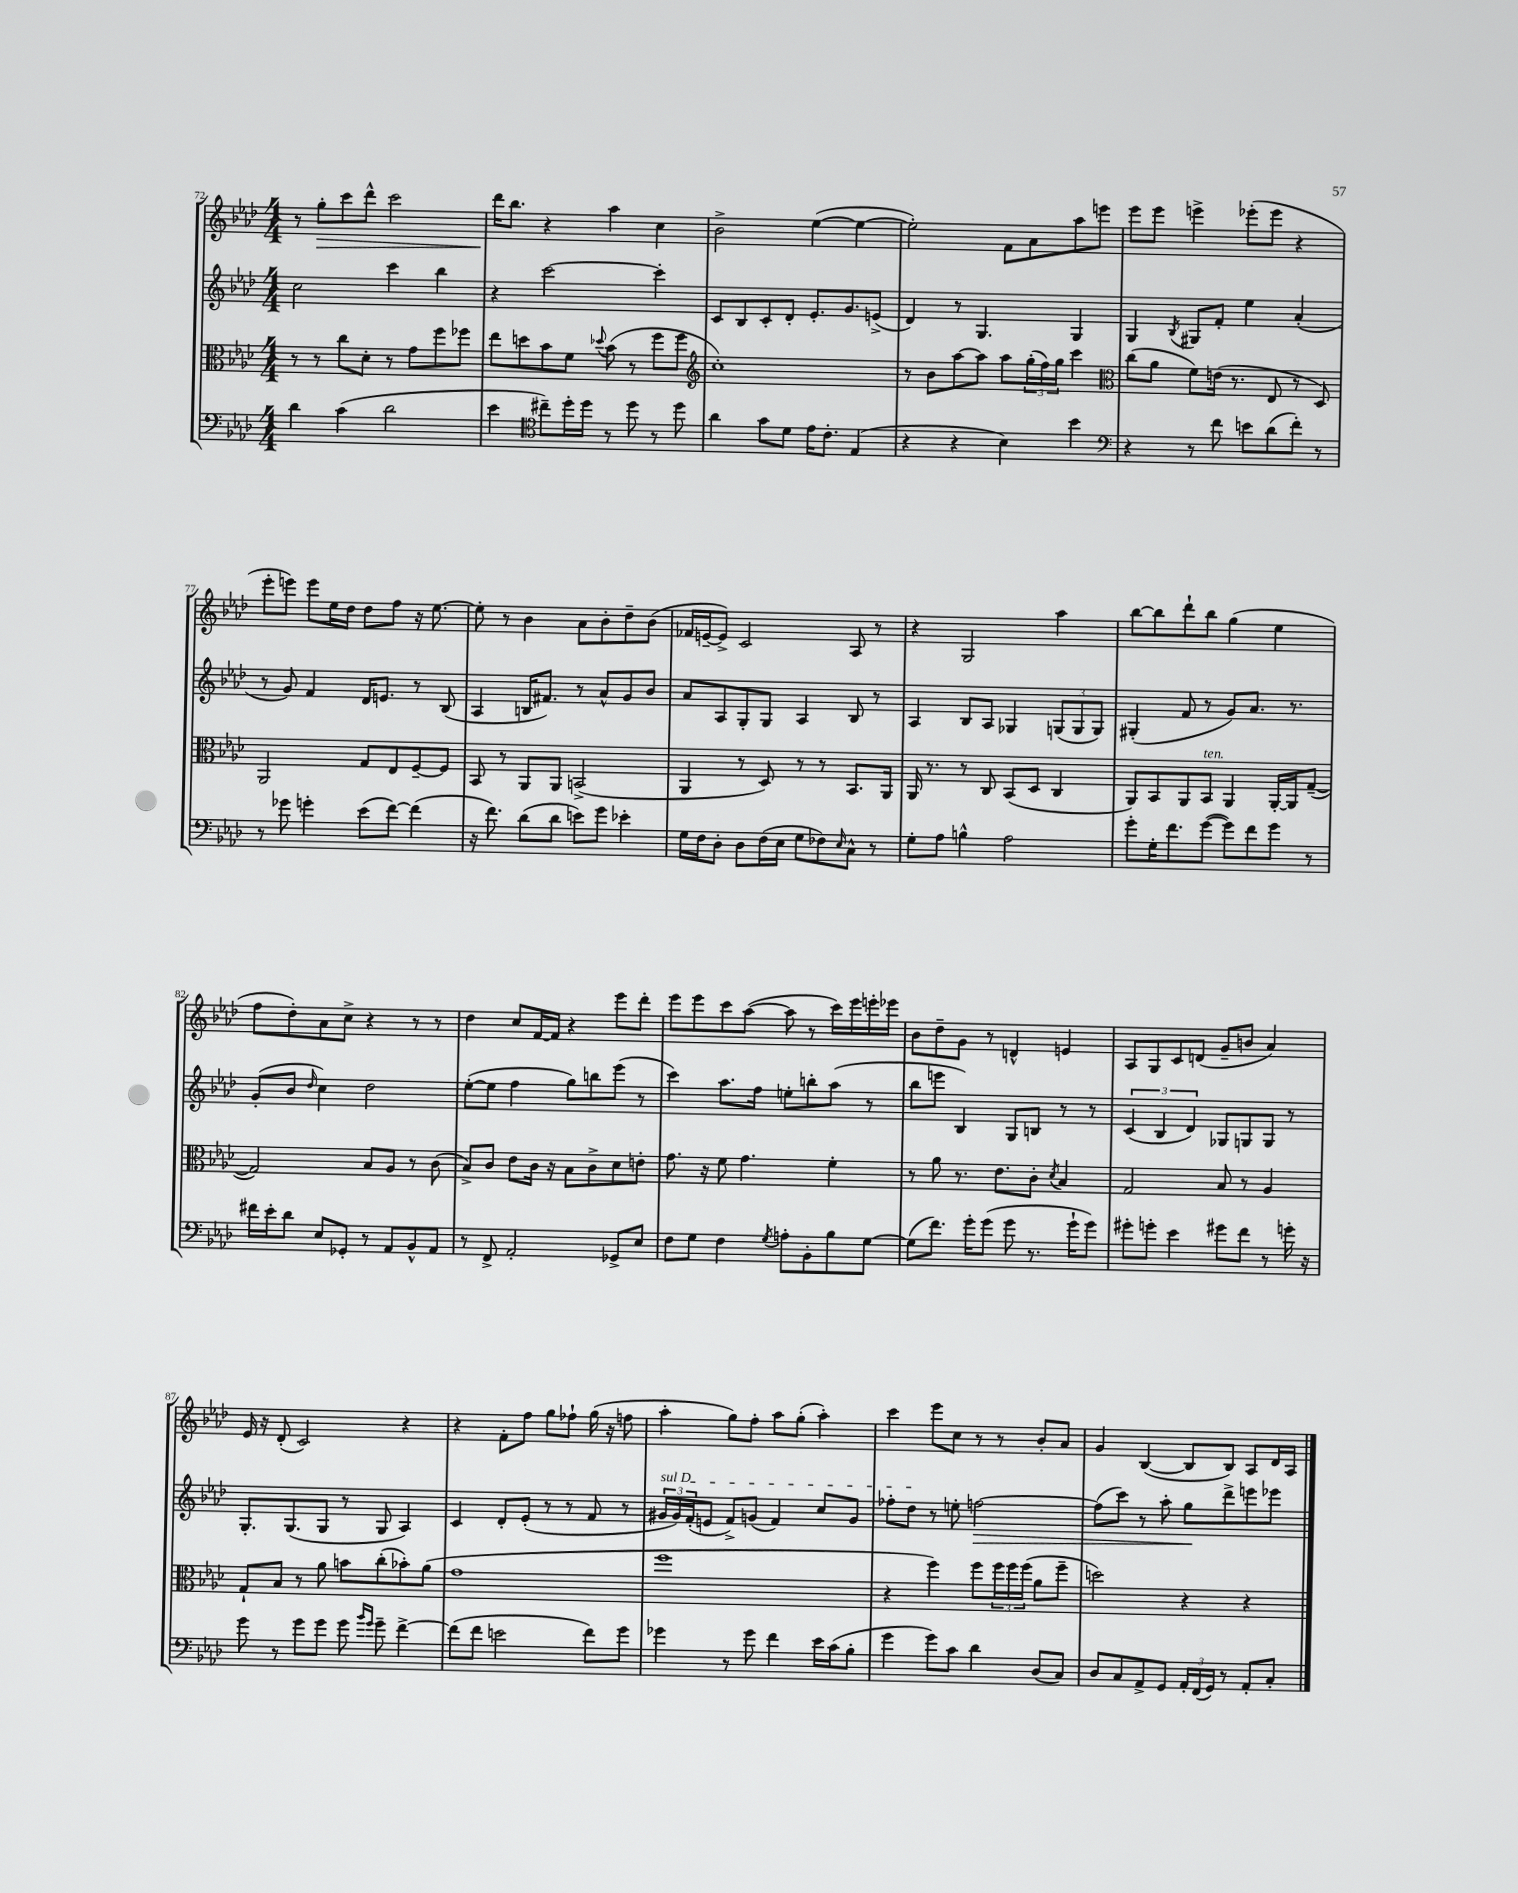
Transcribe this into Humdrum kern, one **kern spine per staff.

**kern	**kern	**kern	**dynam	**kern	**dynam
*part4	*part3	*part2	*part2	*part1	*part1
*staff4	*staff3	*staff2	*staff2	*staff1	*staff1
*clefF4	*clefC3	*clefG2	*	*clefG2	*
*k[b-e-a-d-]	*k[b-e-a-d-]	*k[b-e-a-d-]	*	*k[b-e-a-d-]	*
*M4/4	*M4/4	*M4/4	*	*M4/4	*
=72	=72	=72	=72	=72	=72
4d-\	8r	2cc\	.	8r	.
!	!	!	!	!	!LO:HP:b
.	8r	.	.	8gg'\L	>
(4c\	8cc\L	.	.	8ccc\	.
.	8d-'\J	.	.	8ddd-^^\J	.
2d-\	8r	4ccc\	.	2ccc\	.
.	8g\L	.	.	.	.
.	8ff\	4bb-\	.	.	.
.	8ff-X\J	.	.	.	.
=73	=73	=73	=73	=73	=73
4e-\	8ee-\L	4r	.	16ddd-\KL	.
.	.	.	.	8.bb-\J	]
.	8ddn\	.	.	.	.
*clefC4	*	*	*	*	*
8cc#X~\L)	8b-\	[2ccc\	.	4r	.
16dd-'\L	8f\J	.	.	.	.
16dd-\JJ	.	.	.	.	.
.	8qqdd-X/	.	.	.	.
8r	(8b-\	.	.	4aa-\	.
8dd-\	8r	.	.	.	.
8r	8ff\L	4ccc'\]	.	4cc\	.
8dd-\	8ff\J	.	.	.	.
=74	=74	=74	=74	=74	=74
*	*clefG2	*	*	*	*
4a-\	1cc')	8c/L	.	2b-^\	.
.	.	8B-/	.	.	.
8g\L	.	8c'/	.	.	.
8d-\J	.	8d-'/J	.	.	.
16e-\KL	.	8.e-'/L	.	([4ee-\	.
8.c'\J	.	.	.	.	.
.	.	8.g/	.	.	.
(4E-/	.	.	.	4ee-\_	.
.	.	(8en^/J	.	.	.
=75	=75	=75	=75	=75	=75
4r	8r	4d-/)	.	2ee-'\])	.
.	8b-\L	.	.	.	.
4r	[8aa-\	8r	.	.	.
.	8aa-\J]	4.G/	.	.	.
4B-\)	8aa-\L	.	.	8f\L	.
.	(24gg'\L	.	.	8a-\	.
.	24ff\)	.	.	.	.
.	24gg\JJ	.	.	.	.
4b-\	4ccc\	4G/	.	8aa-\	.
.	.	.	.	8eeen\J	.
=76	=76	=76	=76	=76	=76
*clefF4	*clefC3	*	*	*	*
4r	(8cc\L	4G/	.	8eee-\L	.
.	8a-\J	.	.	8eee-\J	.
.	.	8qB-/	.	.	.
8r	8f\L)	8G#X/L	.	4eeen^\	.
8f\	(16en\Jk	8f'/J	.	.	.
.	8.r	.	.	.	.
8en\L	.	4ee-\	.	(8eee-X'\L	.
(8d-\	8E-/	.	.	8eee-\J	.
8f'\J)	8r	(4a-'/	.	4r	.
8r	8D-/)	.	.	.	.
!!LO:LB:g=z
=77	=77	=77	=77	=77	=77
8r	2AA-/	8r	.	8eee-'\L	.
8g-X\	.	8g/)	.	8eeen\J)	.
4gn'\	.	4f/	.	8eee\L	.
.	.	.	.	16ee-\L	.
.	.	.	.	16dd-\JJ	.
(8e-\L	8G/L	16d-/KL	.	8dd-\L	.
.	.	8.en/J	.	.	.
[8f\J)	8E-/	.	.	8ff\J	.
(4f\]	[8F~/	8r	.	16r	.
.	.	.	.	[8.ee-\	.
.	8F/J]	(8B-/	.	.	.
=78	=78	=78	=78	=78	=78
16r	8BB-/	4A-/	.	8ee-'\]	.
8.f\)	.	.	.	.	.
.	8r	.	.	8r	.
(8d-\L	8AA-/L	16Bn/KL	.	4b-\	.
.	.	8.f#X/J)	.	.	.
8d-\J	8AA-/J	.	.	.	.
8en\L)	(2BBn^/	8r	.	8a-\L	.
8g\J	.	8a-^^/L	.	8b-'\	.
4e-X'\	.	8g/	.	8dd-~\	.
.	.	8b-/J	.	(8b-\J	.
=79	=79	=79	=79	=79	=79
16G\LL	4AA-/	8a-/L	.	16f-X/LL	.
16F\J	.	.	.	[16en~/J	.
8D-'\J	.	8A-/	.	8e^/J])	.
8D-\L	8r	8G'/	.	2c/	.
(16F\L	8D-/)	8G/J	.	.	.
16E-\JJ	.	.	.	.	.
8G\L	8r	4A-/	.	.	.
8F-X\)	8r	.	.	.	.
16qqE-/	.	.	.	.	.
8C^^\J	8.BB-/L	8B-/	.	8A-/	.
8r	.	8r	.	8r	.
.	16AA-/Jk	.	.	.	.
=80	=80	=80	=80	=80	=80
8G'\L	16AA-/	4A-/	.	4r	.
.	8.r	.	.	.	.
8A-\J	.	.	.	.	.
4Bn^^\	8r	8B-/L	.	2G/	.
.	8C/	8A-/J	.	.	.
2A-\	(8BB-/L	4G-X/	.	.	.
.	8D-/J	.	.	.	.
.	4C/	(12Gn/L	.	4aa-\	.
.	.	12G/	.	.	.
.	.	12G/J)	.	.	.
=81	=81	=81	=81	=81	=81
8g'\L	8AA-/L)	(4G#X'/	.	[8bb-\L	.
16G'\K	8BB-/	.	.	8bb-\]	.
8.f\	.	.	.	.	.
.	8AA-/	8f/	.	8ddd-`\	.
!	!LO:TX:a:i:t=ten.	!	!	!	!
([8g\J	8BB-/J	8r	.	8bb-\J	.
8g\L])	4AA-/	8g/L)	.	(4gg\	.
8f\	.	8.a-/J	.	.	.
8g\J	[16AA-'/LL	.	.	4ee-\	.
.	16AA-/J]	8.r	.	.	.
8r	([8G~/J	.	.	.	.
!!LO:LB:g=z
=82	=82	=82	=82	=82	=82
16f#X\LL	2G/])	(8g'/L	.	8ff\L	.
16e-'\J	.	.	.	.	.
8d-\J	.	8b-/J	.	8dd-'\)	.
.	.	16qqdd-/	.	.	.
8E-/L	.	4cc\)	.	8a-\	.
8GG-X'/J	.	.	.	8cc^\J	.
8r	8B-/L	2dd-\	.	4r	.
8AA-/L	8A-/J	.	.	.	.
8BB-^^/	8r	.	.	8r	.
8AA-/J	(8c\	.	.	8r	.
=83	=83	=83	=83	=83	=83
8r	8B-^/L)	([8ee-'\L	.	4dd-\	.
8FF^/	8c/J	8ee-\J]	.	.	.
2AA-'/	8e-\L	4ff\	.	8cc/L	.
.	16c\Jk	.	.	[16f/L	.
.	16r	.	.	16f/JJ]	.
.	8B-\L	8gg\L)	.	4r	.
.	8c^\	8bbn\	.	.	.
8GG-X^/L	8d-\	(8eee-\J	.	8eee-\L	.
8E-/J	8en'\J	8r	.	8ddd-'\J	.
=84	=84	=84	=84	=84	=84
8F\L	8.g\	4ccc\)	.	8eee-\L	.
8G\J	.	.	.	8eee-\	.
.	16r	.	.	.	.
4F\	8f\	8.aa-\L	.	8ccc\	.
.	4.g\	.	.	([8aa-\J	.
.	.	16ff\Jk	.	.	.
8qG/	.	.	.	.	.
8An'\L	.	8een'\L	.	8aa-\]	.
8BB-'\	.	8bbn'\	.	8r	.
8B-\	4f'\	(8aa-\J	.	16ccc\LL)	.
.	.	.	.	16eee-\	.
[8G\J	.	8r	.	16eeen'\	.
.	.	.	.	16eee-X\JJ	.
=85	=85	=85	=85	=85	=85
(8G\L]	8r	8bb-\L	.	8b-\L	.
8.f\J)	8a-\	8eeen\J	.	8dd-~\	.
.	8.r	4B-/)	.	8g\J	.
16g'\KL	.	.	.	.	.
(8g\J	.	.	.	8r	.
.	8.e-\L	.	.	.	.
8g\	.	8G/L	.	4dn^^/	.
8.r	8c'\J	8Bn/J	.	.	.
.	8qd-/	.	.	.	.
.	4B-/	8r	.	4en/	.
16g`\KL	.	.	.	.	.
8g\J)	.	8r	.	.	.
=86	=86	=86	=86	=86	=86
8g#X'\L	2G/	(6c/	.	8A-/L	.
8gn'\J	.	.	.	8G/	.
.	.	6B-/	.	.	.
4e-\	.	.	.	8c/	.
.	.	6d-/)	.	.	.
.	.	.	.	(8dn/J	.
8g#X\L	8B-/	8G-X/L	.	8g~/L	.
8f\J	8r	8Gn/	.	8bn/J	.
8r	4A-/	8G/J	.	4a-/)	.
16gn'\	.	8r	.	.	.
16r	.	.	.	.	.
!!LO:LB:g=z
=87	=87	=87	=87	=87	=87
8g\	8G`/L	8.G'/L	.	16e-/	.
.	.	.	.	16r	.
8r	8B-/J	.	.	(8d-'/	.
.	.	(8.G/	.	.	.
8g\L	8r	.	.	2c/)	.
8g\J	8a-\	8G/J	.	.	.
8g\	8bn\L	8r	.	.	.
16qqb-/LL	.	.	.	.	.
16qqg/JJ	.	.	.	.	.
8g~\	(8cc'\	8G/	.	.	.
[4f^\	8b-X'\)	4A-/)	.	4r	.
.	(8a-\J	.	.	.	.
=88	=88	=88	=88	=88	=88
(8f\L]	1g	4c/	.	4r	.
8f\J	.	.	.	.	.
2en\	.	8d-'/L	.	8f'\L	.
.	.	(8e-'/J	.	8ff\J	.
.	.	8r	.	8gg\L	.
.	.	8r	.	8ff-X`\J	.
8f\L)	.	8f/	.	(16gg\	.
.	.	.	.	16r	.
8g\J	.	8r	.	8ffn\	.
=89	=89	=89	=89	=89	=89
!	!	!LO:TX:a:i:t=sul D	!	!	!
4g-X\	1ff	24g#X/LL	.	4aa-'\	.
.	.	24g#/)	.	.	.
.	.	(24f'/J	.	.	.
.	.	8en/J	.	.	.
8r	.	8f^/L)	.	8gg\L)	.
8g-\	.	(8gn/J	.	8ff'\J	.
4f\	.	4f/)	.	8aa-\L	.
.	.	.	.	(8gg'\J	.
16e-\LL	.	8cc/L	.	4aa-'\)	.
(16c\J	.	.	.	.	.
8B-'\J	.	8g/J	.	.	.
=90	=90	=90	=90	=90	=90
4g\	4r	8ff-X'\L	.	4ccc\	.
.	.	8dd-\J	.	.	.
8g\L)	4ff\)	8r	.	8eee-\L	.
8c\J	.	8een'\	.	8cc\J	.
!	!	!	!LO:HP:b	!	!
4d-\	8ff\L	[2ffn\	>	8r	.
.	24ff\L	.	.	8r	.
.	24ff\	.	.	.	.
.	(24ff\JJ	.	.	.	.
(8D-/L	8a-\L	.	.	8b-'/L	.
8C/J)	8ff~\J	.	.	8a-/J	.
=91	=91	=91	=91	=91	=91
8D-/L	2ddn\)	(8ff\L]	.	4g/	.
8C/	.	8ccc\J)	.	.	.
8AA-^/	.	8r	.	([4B-/	.
8GG/J	.	8aa-'\	.	.	.
24AA-'/LL	4r	8gg\L	.	8B-/L]	.
(24FF/	.	.	.	.	.
24GG/JJ)	.	.	.	.	.
8r	.	8ddd-^\	]	8B-/J)	.
8AA-'/L	4r	8eeen\	.	8A-/L	.
8C'/J	.	8eee-X\J	.	16d-/L	.
.	.	.	.	16A-/JJ	.
==	==	==	==	==	==
*-	*-	*-	*-	*-	*-
